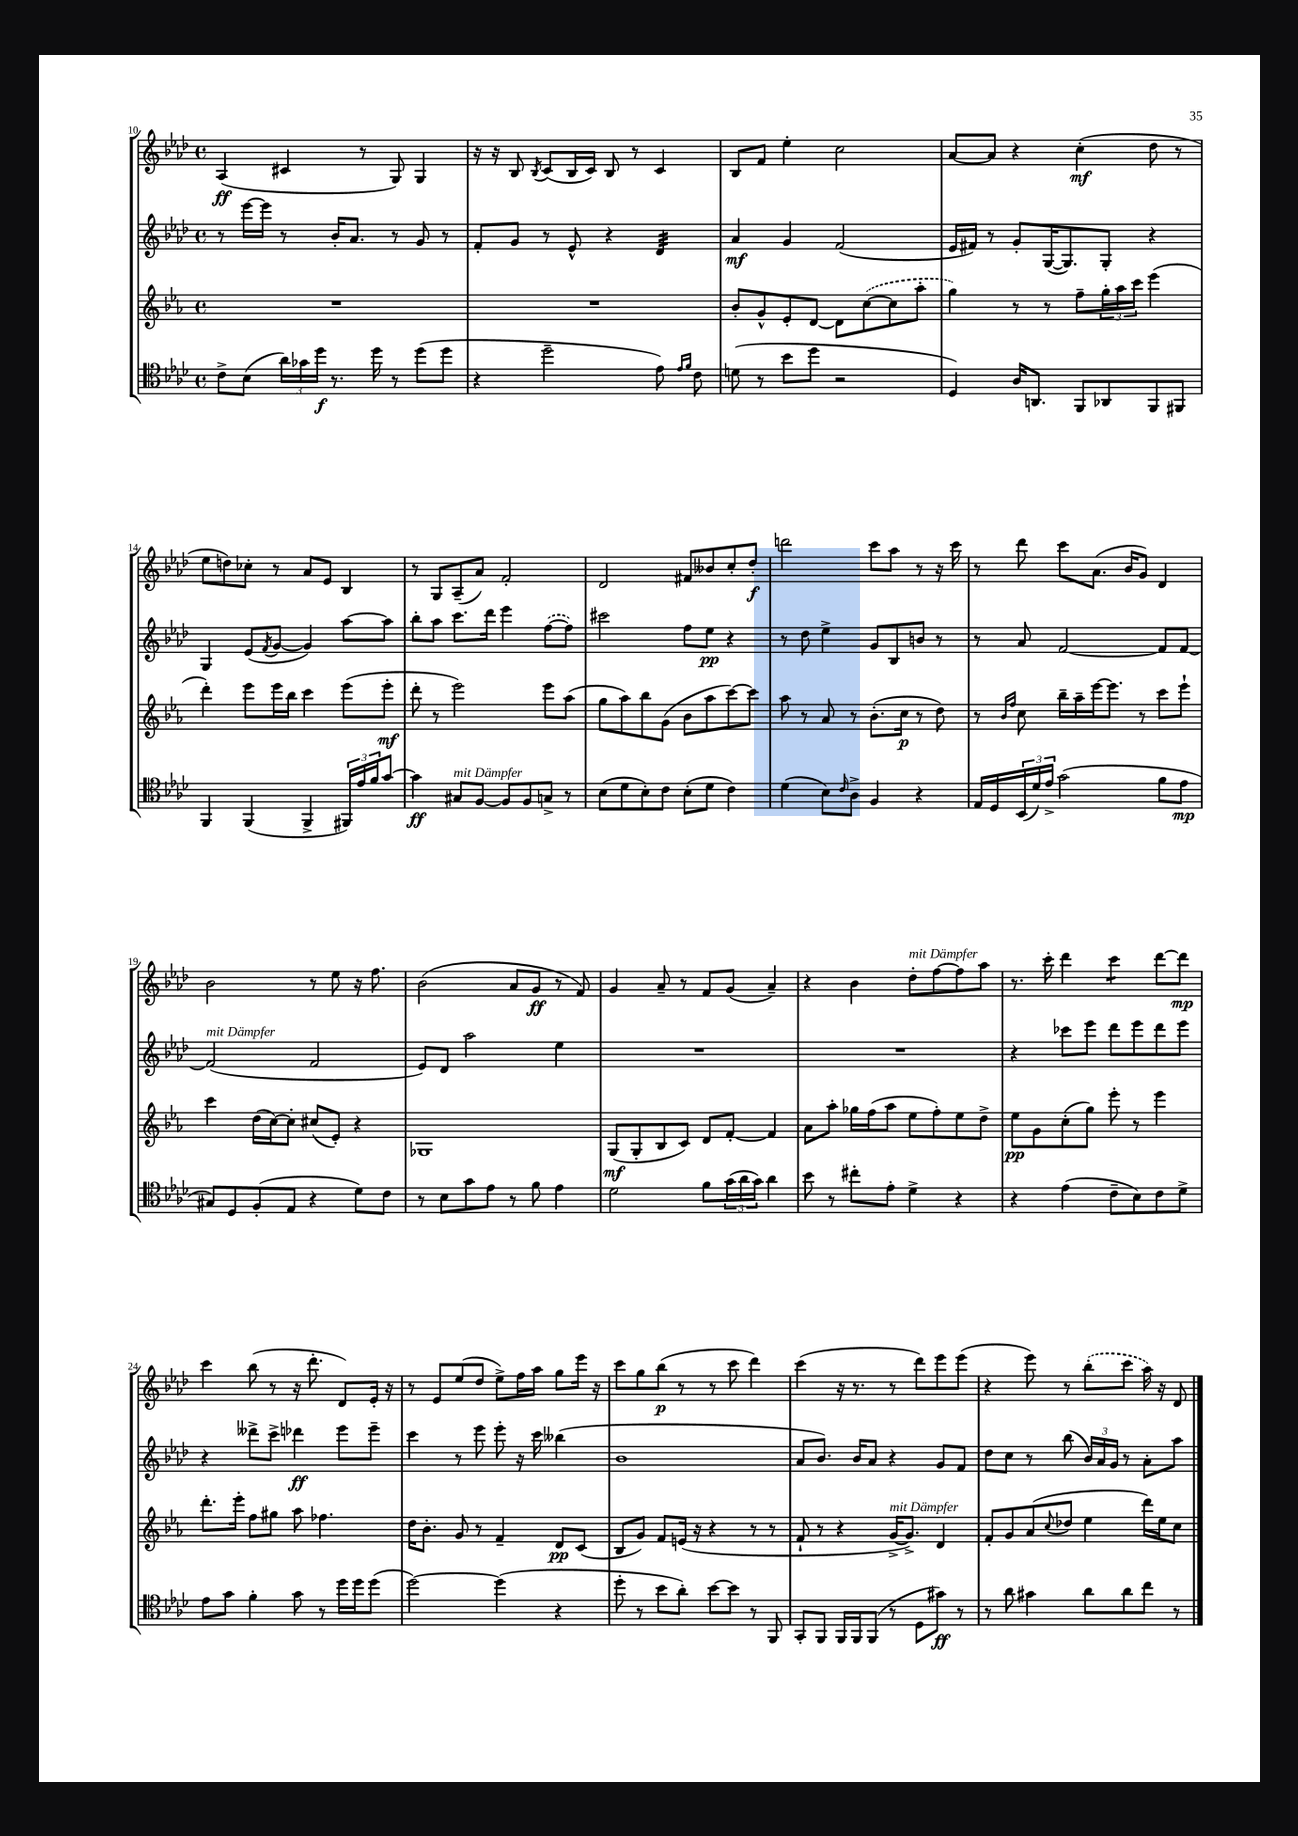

**kern	**kern	**kern	**kern
*staff4	*staff3	*staff2	*staff1
*clefC4	*clefG2	*clefG2	*clefG2
*k[b-e-a-d-]	*k[b-e-a-]	*k[b-e-a-d-]	*k[b-e-a-d-]
*M4/4	*M4/4	*M4/4	*M4/4
*met(c)	*met(c)	*met(c)	*met(c)
8c^\L	1r	8r	(4A-/
(8B-\J	.	[16eee-\LL	.
.	.	16eee-\]JJ	.
24a-\LL)	.	8r	4c#/
24g-\	.	.	.
24dd-\JJ	.	.	.
8.r	.	16b-'/LK	.
.	.	8.a-/J	.
.	.	.	8r
16dd-\	.	.	.
8r	.	8r	8G/)
(8dd-\L	.	8g/	4G/
8dd-\J	.	8r	.
=	=	=	=
4r	1r	8f'/L	16r
.	.	.	16r
.	.	8g/J	8B-/
.	.	.	8qB-/
2dd-~\	.	8r	(8c/L
.	.	8e-^^/	16B-/L
.	.	.	16c/JJ)
.	.	4r	8B-/
.	.	.	8r
8e-\)	.	4d-/	4c/
16qqe-/LL	.	.	.
16qqf/JJ	.	.	.
8c\	.	.	.
=	=	=	=
(8d\	8b-'/L	4a-/	8B-/L
8r	8g^^/	.	8f/J
8b-\L	8e-'/	4g/	4ee-'\
8dd-\J	[8d/J	.	.
2r	8d\]L	(2f/	2cc\
.	([8cc\	.	.
.	8cc\]	.	.
.	8aa-'\J	.	.
=	=	=	=
4D-/)	4gg\)	16e-/LL	[8a-/L
.	.	16f#/JJ)	.
.	.	8r	8a-/]J
16A-/LK	8r	8g'/L	4r
8.AA/J	.	.	.
.	8r	([16G/K	.
.	.	8.G/])	.
8FF/L	8ff~\L	.	(4cc'\
8AA-/	24gg'\L	8G'/J	.
.	24aa-\	.	.
.	24ccc\JJ	.	.
8FF/	(4eee-\	4r	8dd-\
8FF#/J	.	.	8r
=	=	=	=
4FF/	4ddd'\)	4G/	8ee-\L
.	.	.	8dd\)
(4FF/	8eee-\L	(8e-/L	8cc-'\J
.	.	8qf/	.
.	16eee-\L	[8g/J	8r
.	16bb-\JJ	.	.
4FF^/	4ccc\	4g/])	8a-/L
.	.	.	8e-/J
24FF#/LL)	(8eee-\L	[8aa-\L	4B-/
24e-/	.	.	.
24f/J	.	.	.
[8g/J	8eee-'\J	8aa-\]J	.
=	=	=	=
4g\]	8ddd'\	8bb-'\L	8r
.	8r	8aa-\J	8G/L
8G#/L	2eee-\)	8.ccc\L	(8A-~/
[8F/J	.	.	8a-/J)
.	.	16ddd-\Jk	.
8F/]L	.	4eee-\	2f'/
8F/	.	.	.
8G^/J	8eee-\L	([8ff\L	.
8r	(8aa-\J	8ff\]J)	.
=	=	=	=
(8B-\L	8gg\L	2ccc#\	2d-/
8d-\	8aa-\)	.	.
8B-'\)	8bb-\	.	.
8c\J	(8g\J	.	.
(8B-'\L	8b-\L	8ff\L	8f#/L
8d-\J	8aa-\	8ee-\J	8b--/
4c\)	[8ccc\)	4r	8cc'/
.	8ccc\]J	.	8dd-'/J
=	=	=	=
(4d-\	8aa-\	8r	2ddd\
.	8r	8dd-\	.
8B-\L)	8a-/	4ee-^\	.
16qqc/	.	.	.
8A-^\J	8r	.	.
4F/	(8.b-'\L	8g/L	8ccc\L
.	.	8B-/	8aa-\J
.	16cc\Jk	.	.
4r	8r	8b/J	8r
.	8dd\)	8r	16r
.	.	.	16ccc\
=	=	=	=
16E-/LL	8r	8r	8r
16D-/	.	.	.
.	16qqb-/LL	.	.
.	16qqff/JJ	.	.
(24BB-/	8cc\	8a-/	8ddd-\
24d-/)	.	.	.
24e-^/JJ	.	.	.
(2g\	16bb-~\LL	[2f/	8ccc\L
.	16aa-~\	.	.
.	[16eee-\J	.	(8.a-\J
.	8.eee-\]J	.	.
.	.	.	16b-/LK
.	8r	.	8g/J)
8f\L	8ccc\L	8f/]L	4d-/
8e-\J	8eee-`\J	[8f/J	.
=	=	=	=
8G#/L)	4ccc\	(2f/]	2b-\
8D-/	.	.	.
(8F'/	(16dd\LL	.	.
.	[16cc\J)	.	.
8E-/J	8cc'\]J	.	.
4r	(8cc#/L	2f/	8r
.	8e-'/J)	.	8ee-\
8d-\L)	4r	.	16r
.	.	.	8.ff\
8c\J	.	.	.
=	=	=	=
8r	1G-	8e-/L)	(2b-\
8B-\L	.	8d-/J	.
8g\	.	2aa-\	.
8e-\J	.	.	.
8r	.	.	8a-/L
8f\	.	.	8g/J
4e-\	.	4ee-\	8r
.	.	.	8f/)
=	=	=	=
2d-\	(8G/L	1r	4g/
.	8G'/	.	.
.	8B-/	.	8a-~/
.	8c/J)	.	8r
8f\L	8d/L	.	8f/L
(24g\L	[8f'/J	.	(8g/J
24a-\	.	.	.
24g\JJ)	.	.	.
4a-\	4f/]	.	4a-~/)
=	=	=	=
8b-\	8a-\L	1r	4r
8r	8aa-'\J	.	.
8cc#'\L	16gg-\LL	.	4b-\
.	(16ff\J	.	.
8e-'\J	8aa-\J	.	.
4d-^\	8ee-\L	.	8dd-'\L
.	8ff'\)	.	[8ff\
4r	8ee-\	.	8ff\]
.	8dd^\J	.	8aa-\J
=	=	=	=
4r	8ee-\L	4r	8.r
.	8g\	.	.
.	.	.	16ccc'\
(4e-\	(8cc'\	8ccc-\L	4ddd-\
.	8gg\J)	8eee-\J	.
8c~\L	8eee-'\	8ddd-\L	4ccc\
8B-\)	8r	8eee-\	.
8c\	4eee-\	8ddd-\	[8ddd-\L
8d-^\J	.	8eee-\J	8ddd-\]J
=	=	=	=
8e-\L	8.ddd'\L	4r	4ccc\
8g\J	.	.	.
.	16eee-'\Jk	.	.
4f'\	8ff\L	8ddd--^\L	(8bb-\
.	8gg#\J	8ccc^\J	8r
8g\	8aa-\	4ddd-\	16r
.	.	.	8.ddd-'\
8r	4.ff-\	.	.
16dd-\LL	.	8eee-\L	8d-/L)
16dd-\J	.	.	.
(8dd-\J	.	8eee-~\J	16e-'/Jk
.	.	.	16r
=	=	=	=
[2dd-\)	16dd\LK	4ccc\	8r
.	8.b-'\J	.	.
.	.	.	8e-/L
.	8g/	8r	(8ee-/
.	8r	8eee-\	8dd-/J
(4dd-\]	4f~/	8eee-'\	8ee-^\L)
.	.	16r	16ff\L
.	.	16ccc\	16aa-\JJ
4r	8d/L	(4bb--\	8gg\L
.	(8c/J	.	16eee-\Jk
.	.	.	16r
=	=	=	=
8dd-'\	8B-/L	1b-	8ccc\L
8r	8g/J)	.	8gg\
8b-\L	8f/L	.	(8bb-\J
8a-'\J)	(16e/Jk	.	8r
.	16r	.	.
[8b-\L	4r	.	8r
8b-\]J	.	.	8ccc\
8r	8r	.	4ddd-\)
8FF/	8r	.	.
=	=	=	=
8GG'/L	8f`/	8a-/L	(4ccc\
8FF/J	8r	8.b-/J)	.
16FF/LL	4r	.	16r
16FF/J	.	16b-/LK	8.r
(8FF/J	.	8a-/J	.
8r	[16g^/LK	4r	8r
.	8.g^/]J)	.	.
8D-\L	.	.	8ddd-\L)
8g#\J)	4d/	8g/L	8eee-\
8r	.	8f/J	(8eee-\J
=	=	=	=
8r	8f'/L	8dd-\L	4r
8a-\	8g/	8cc\J	.
4g#\	(8a-/	8r	8eee-\)
.	8qqcc/	.	.
.	8dd-/J	(8bb-\	8r
8a-\L	4ee-\	24b-/LL)	(8bb-'\L
.	.	24a-/	.
.	.	24g/JJ	.
8a-\	.	8r	8ccc\J
8cc\J	16ddd\LL)	8a-'\L	16aa-\)
.	16ee-\J	.	16r
8r	8cc\J	8aa-\J	8d-/
==	==	==	==
*-	*-	*-	*-
